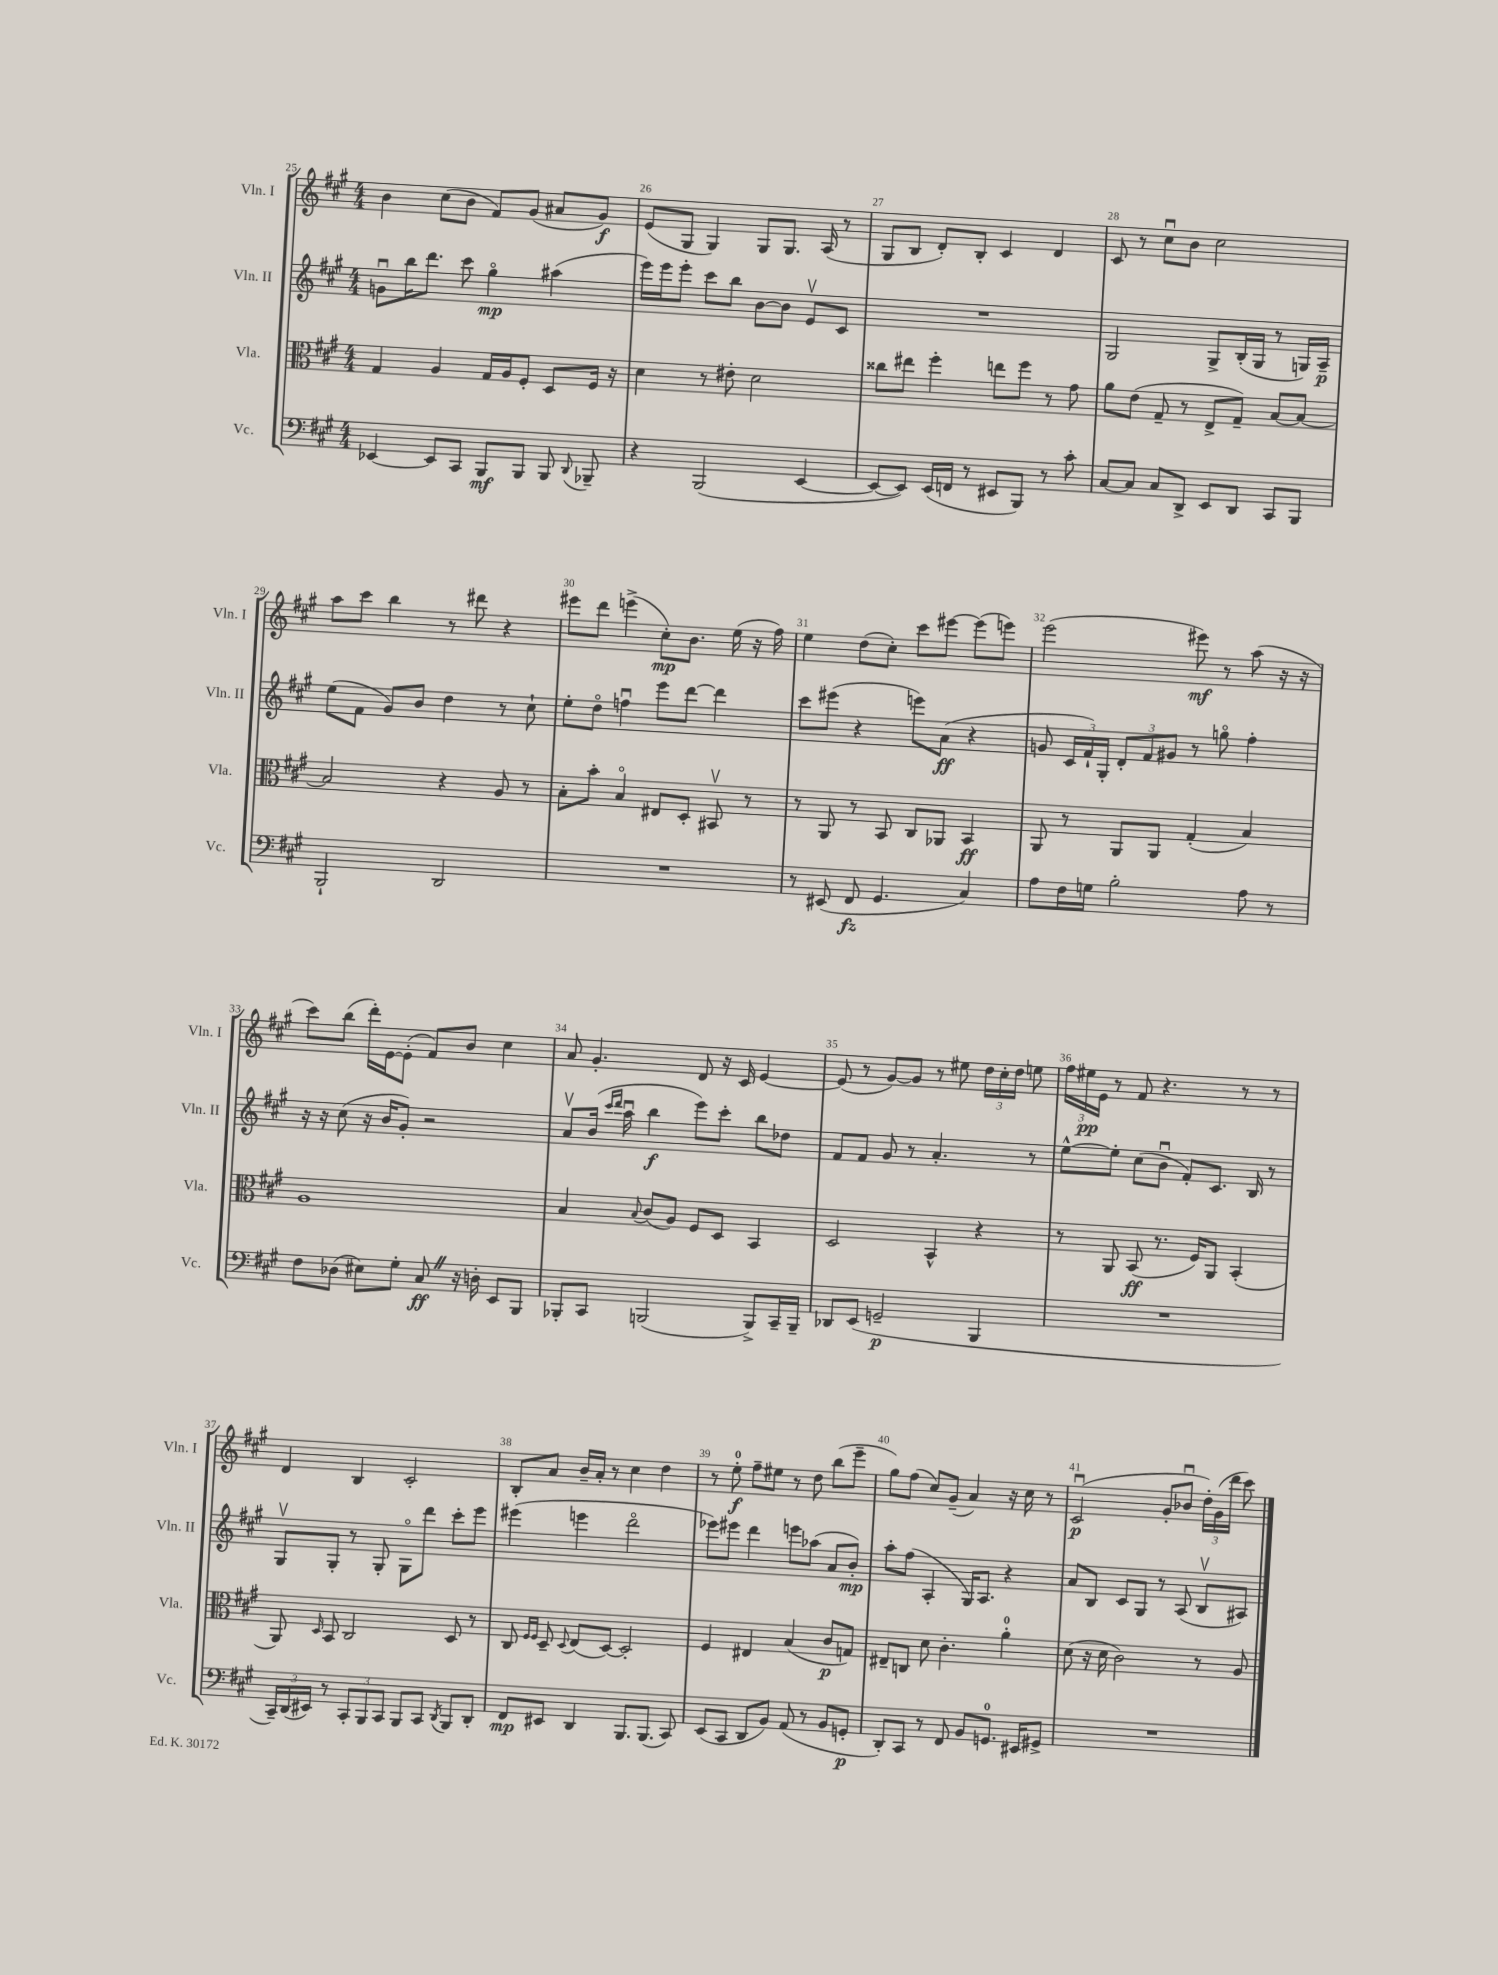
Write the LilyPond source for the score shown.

<<
\new StaffGroup <<
\new Staff = "s0" \with { instrumentName = "Vln. I" shortInstrumentName = "Vln. I" } {
    \clef treble \key a \major \numericTimeSignature \time 4/4
    \autoBeamOff b'4 cis''8[( b'8] fis'8[) gis'8]( ais'8[ gis'8]\f) |
    e'8[( gis8] gis4) gis8[ gis8.] a16( r8 |
    gis8[ b8] d'8[-.) b8]-. cis'4 d'4 |
    cis'8 r8 cis''8[\downbow b'8] cis''2 |
    a''8[ cis'''8] b''4 r8 dis'''8 r4 |
    eis'''8[ d'''8] e'''4->( cis''8[-.\mp) b'8.] e''16( r16 fis''16) |
    e''4 d''8[( cis''8]-.) cis'''8[ eis'''8]~ eis'''8[( e'''8]) |
    e'''2( eis'''8\mf) r8 a''8( r16 r16 |
    cis'''8[) b''8]( d'''16[-.) e'16~ e'8]-.( fis'8[) b'8] cis''4 |
    a'8 gis'4.-. d'8 r16 cis'16 e'4~ |
    e'8( r8 gis'8[~) gis'8] r8 eis''8 \tuplet 3/2 { d''16[ cis''16-. d''16] } e''8 |
    \tuplet 3/2 { fis''16[ eis''16\pp e'16] } r8 fis'8 r4. r8 r8 |
    d'4 b4 cis'2-. |
    b8[-. a'8] b'16[-- a'16]-. r8 cis''4 d''4 |
    r8 e''8-0-.\f fis''8[-- eis''8] r8 d''8 b''8[( e'''8]-- |
    gis''8[) fis''8]( cis''8[) gis'8]--( a'4) r16 cis''16 r8 |
    cis'2\downbow\p( gis'8[-. bes'8]\downbow \tuplet 3/2 { d''16[-.) gis'16( d'''16] } cis'''8) \bar "|." |
}
\new Staff = "s1" \with { instrumentName = "Vln. II" shortInstrumentName = "Vln. II" } {
    \clef treble \key a \major \numericTimeSignature \time 4/4
    \autoBeamOff g'8[\downbow b''16 d'''8.] cis'''8 gis''4\flageolet\mp ais''4( |
    e'''16[) e'''16 e'''8]-. cis'''8[ b''8] b'8[~ b'8] e'8[\upbow cis'8] |
    R1 |
    gis2 gis8[-> b16-.( gis16] r8 g16[) a16]--\p |
    e''8[( fis'8] gis'8[) b'8] d''4 r8 cis''8-! |
    e''8[-. d''8]\flageolet f''4\downbow e'''8[ d'''8]~ d'''4 |
    cis'''8[ eis'''8]( r4 e'''8[) a'8]\ff( r4 |
    g'8 \tuplet 3/2 { cis'16[ fis'16-!) gis16]-. } \tuplet 3/2 { d'8[-. fis'8 gis'8] } r8 g''8\flageolet fis''4-. |
    r16 r16 cis''8( r16 b'16[ gis'8]-.) r2 |
    a'8[\upbow b'16]( \grace { cis'''16[ d'''16] } a''16\downbow b''4\f e'''8[) cis'''8]-. b''8[ des''8] |
    fis'8[ fis'8] gis'8 r8 a'4.-. r8 |
    e''8[~-^ e''8]-. cis''8[( b'8]\downbow fis'8[-.) cis'8.] b16 r8 |
    gis8[\upbow gis8]-. r8 gis8-. gis8[\flageolet d'''8] cis'''8[-. e'''8] |
    eis'''4( e'''4 d'''2\flageolet |
    ees'''8[) eis'''8] d'''4 e'''8[ aes''8]( a'8[ b'8]-.\mp) |
    a''8[-. fis''8]( a4-. gis16[) a8.] r4 |
    a'8[ b8] cis'8[ gis8] r8 a8( b8[\upbow ais8]) \bar "|." |
}
\new Staff = "s2" \with { instrumentName = "Vla." shortInstrumentName = "Vla." } {
    \clef alto \key a \major \numericTimeSignature \time 4/4
    \autoBeamOff gis4 a4 gis16[ a16 fis8]-. d8[ fis16] r16 |
    d'4 r8 eis'8-. d'2 |
    cisis''8[ eis''8] fis''4-. e''8[ fis''8] r8 gis'8 |
    a'8[ e'8]( gis8-- r8 e8[-> gis8]--) b8[~ b8]~ |
    b2 r4 a8 r8 |
    b8[-. b'8]-. b4\flageolet eis8[ d8]-. bis,8\upbow r8 |
    r8 a,8 r8 b,8 cis8[ aes,8] b,4\ff |
    a,8 r8 a,8[ a,8] gis4-.( b4) |
    a1 |
    b4 \appoggiatura { b8 } cis'8[( a8]) fis8[ d8] b,4 |
    d2 b,4-^ r4 |
    r8 a,8 b,8\ff( r8. fis16[) a,8] b,4-.( |
    a,8) \grace { d16 } b,8 cis2 d8 r8 |
    cis8 \grace { fis16[ fis16] } d8-- \appoggiatura { d8 } e8[( d8]~) d2-. |
    fis4 eis4 b4( cis'8[\p g8]) |
    eis8[-- c8] d'8 cis'4.-. a'4-0-. |
    d'8( r16 d'16 cis'2) r8 a8 \bar "|." |
}
\new Staff = "s3" \with { instrumentName = "Vc." shortInstrumentName = "Vc." } {
    \clef bass \key a \major \numericTimeSignature \time 4/4
    \autoBeamOff ees,4~ ees,8[ cis,8] b,,8[\mf b,,8] b,,8 \appoggiatura { d,8 } bes,,8-- |
    r4 b,,2( e,4~ |
    e,8[~ e,8]) e,16[( f,16] r8 eis,8[ b,,8]) r8 cis'8-. |
    cis8[~ cis8] cis8[ d,8]-> e,8[ d,8] cis,8[ b,,8] |
    b,,2-! d,2 |
    R1 |
    r8 eis,8( fis,8\fz gis,4. cis4) |
    a8[ fis16 g16] b2-. a8 r8 |
    fis8[ des8]( eis8[) gis8]-. cis8\ff \once \override BreathingSign.text = \markup { \musicglyph "scripts.caesura.straight" } \breathe r16 d16-. e,8[ b,,8] |
    bes,,8[-. cis,8] b,,2( b,,8[->) cis,16-- b,,16]-- |
    des,8[ e,8]( g,2--\p b,,4 |
    R1 |
    \tuplet 3/2 { cis,16[--) d,16( eis,16]) } r8 \tuplet 3/2 { cis,8[-. b,,8 cis,8] } b,,8[ cis,8] \acciaccatura { d,8 } b,,8[ d,8]-. |
    fis,8[\mp eis,8] d,4 b,,8.[ b,,8.]( cis,8) |
    e,8[( cis,8] d,8[ b,8]) a,8( r8 b,8[ g,8]-.\p |
    d,8[-.) cis,8] r8 fis,8 b,8[ g,8.]-0 eis,16[ gis,8]-> |
    R1 \bar "|." |
}
>>
>>
\layout { \context { \Score currentBarNumber = #25 \override BarNumber.break-visibility = ##(#f #t #t) barNumberVisibility = #all-bar-numbers-visible } }
